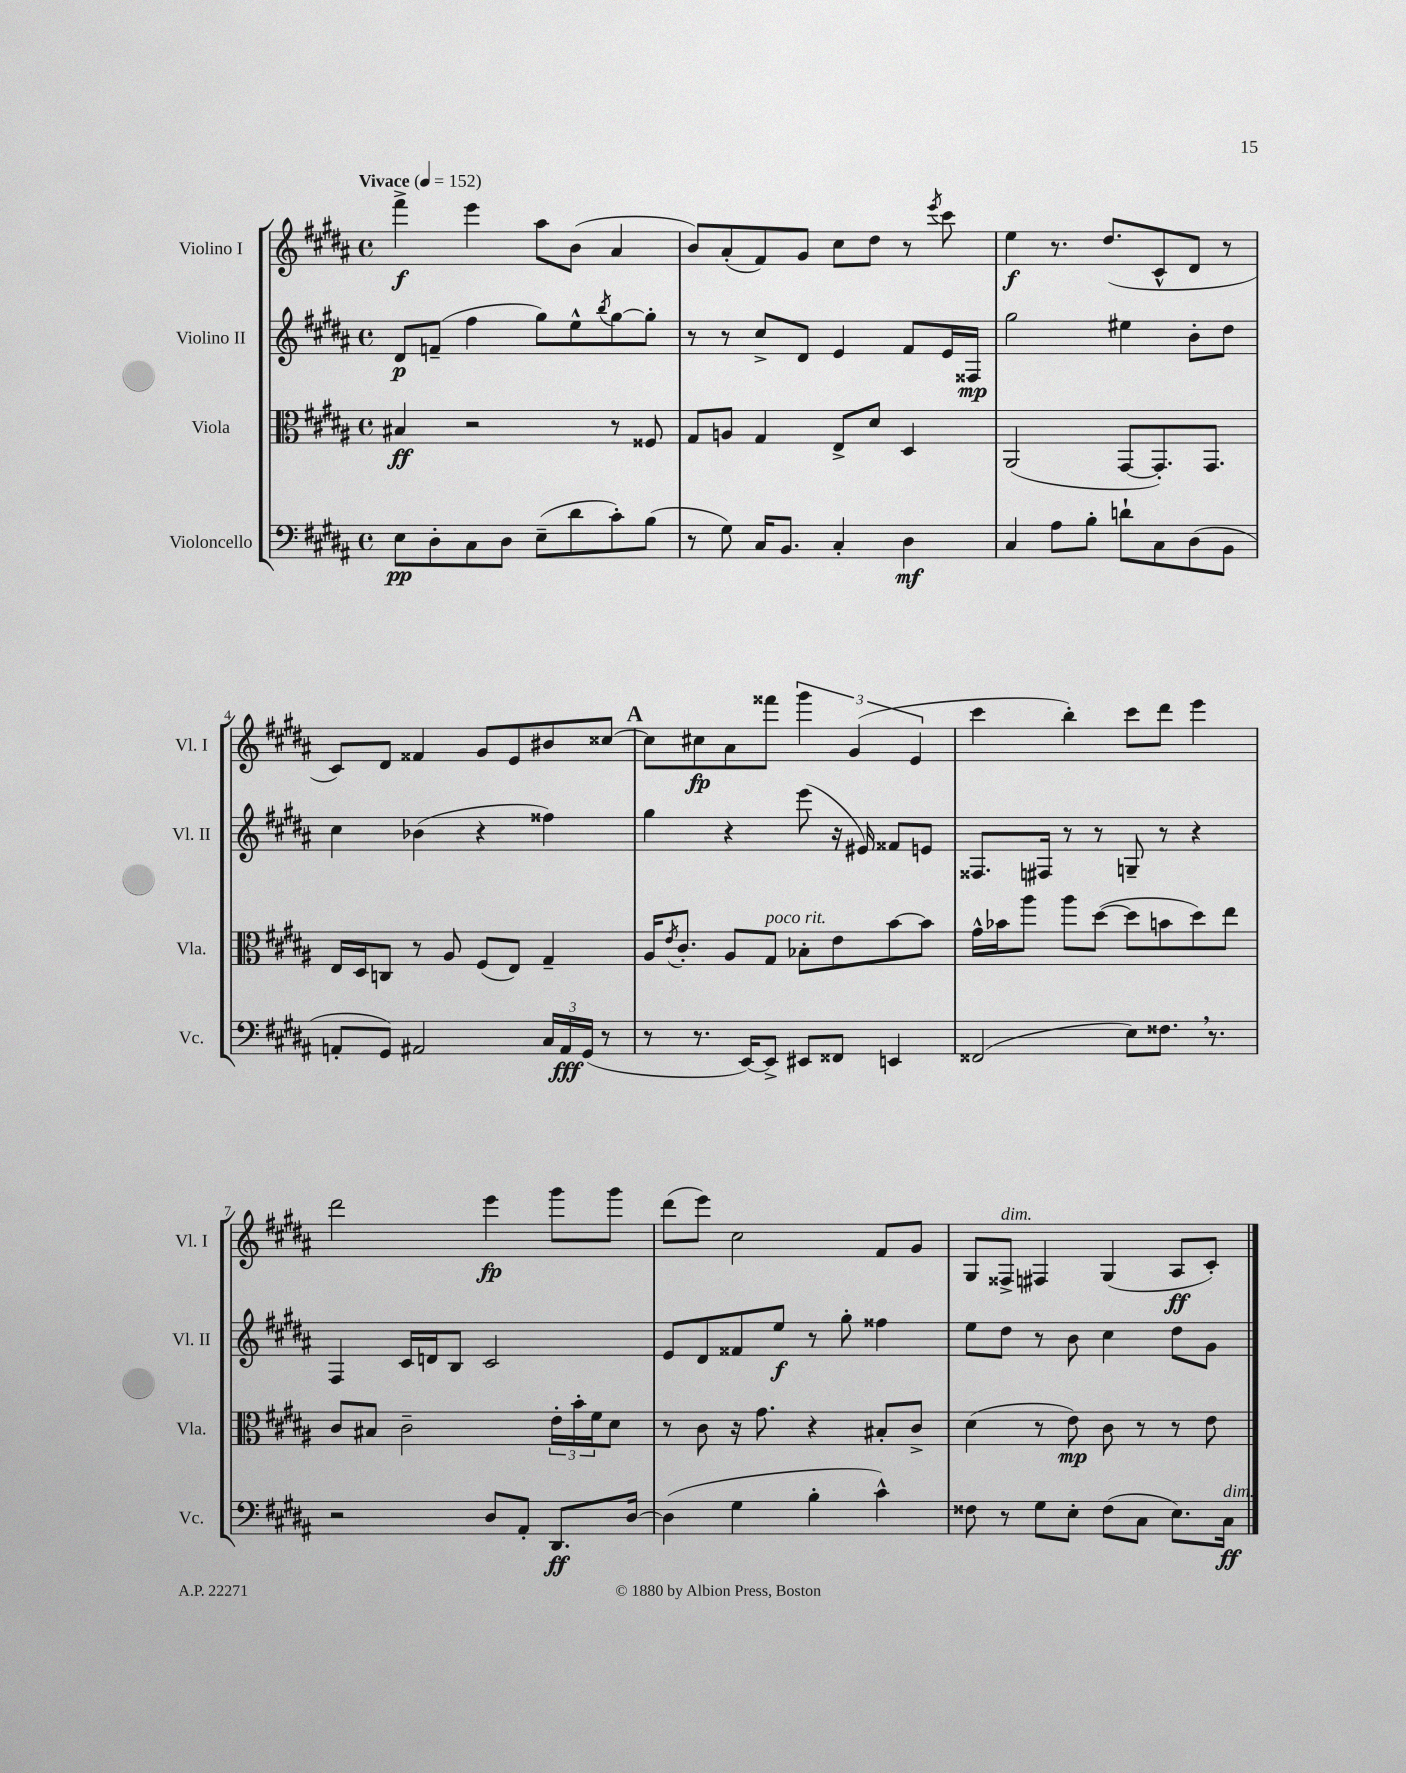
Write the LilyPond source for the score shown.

<<
\new StaffGroup <<
\new Staff = "s0" \with { instrumentName = "Violino I" shortInstrumentName = "Vl. I" } {
    \clef treble \key b \major \defaultTimeSignature \time 4/4 \tempo "Vivace" 4 = 152
    fis'''4->\f e'''4 ais''8 b'8( ais'4 |
    b'8) ais'8-.( fis'8) gis'8 cis''8 dis''8 r8 \acciaccatura { e'''8 } cis'''8 |
    e''4\f r8. dis''8.( cis'8-^ dis'8 r8 |
    cis'8) dis'8 fisis'4 gis'8 e'8 bis'8 cisis''8~ |
    \mark \markup { \bold "A" } cisis''8 cis''8\fp ais'8 fisis'''8 \tuplet 3/2 { gis'''4 gis'4( e'4 } |
    cis'''4 b''4-.) cis'''8 dis'''8 e'''4 |
    dis'''2 e'''4\fp gis'''8 gis'''8 |
    dis'''8( e'''8) cis''2 fis'8 gis'8 |
    gis8 fisis8->^\markup { \italic "dim." } fis4 gis4( ais8\ff cis'8-.) \bar "|." |
}
\new Staff = "s1" \with { instrumentName = "Violino II" shortInstrumentName = "Vl. II" } {
    \clef treble \key b \major \defaultTimeSignature \time 4/4
    dis'8\p f'8--( fis''4 gis''8) e''8-^ \acciaccatura { b''8 } gis''8~ gis''8-. |
    r8 r8 cis''8-> dis'8 e'4 fis'8 e'16 fisis16\mp |
    gis''2 eis''4 b'8-. dis''8 |
    cis''4 bes'4( r4 fisis''4) |
    \mark \markup { \bold "A" } gis''4 r4 e'''8( r16 eis'16) fisis'8 e'8 |
    fisis8. fis16 r8 r8 g8-- r8 r4 |
    fis4 cis'16 d'16 b8 cis'2 |
    e'8 dis'8 fisis'8 e''8\f r8 gis''8-. fisis''4 |
    e''8 dis''8 r8 b'8 cis''4 dis''8 gis'8 \bar "|." |
}
\new Staff = "s2" \with { instrumentName = "Viola" shortInstrumentName = "Vla." } {
    \clef alto \key b \major \defaultTimeSignature \time 4/4
    bis4\ff r2 r8 fisis8 |
    gis8 a8 gis4 e8-> dis'8 dis4 |
    ais,2( gis,8~ gis,8.-.) gis,8. |
    e16 dis16 c8 r8 ais8 fis8( e8) gis4-- |
    \mark \markup { \bold "A" } ais16 \acciaccatura { e'8 } cis'8.-. ais8 gis8^\markup { \italic "poco rit." } bes8-. e'8 b'8~ b'8 |
    gis'16-^ bes'16 ais''8 ais''8 dis''8~( dis''8 b'8 dis''8) e''8 |
    cis'8 bis8 cis'2-- \tuplet 3/2 { e'16-. b'16-. fis'16 } dis'8 |
    r8 cis'8 r16 gis'8. r4 bis8-. cis'8-> |
    dis'4( r8 e'8\mp) cis'8 r8 r8 e'8 \bar "|." |
}
\new Staff = "s3" \with { instrumentName = "Violoncello" shortInstrumentName = "Vc." } {
    \clef bass \key b \major \defaultTimeSignature \time 4/4
    e8\pp dis8-. cis8 dis8 e8--( dis'8 cis'8-.) b8( |
    r8 gis8) cis16 b,8. cis4-. dis4\mf |
    cis4 ais8 b8-. d'8-! cis8 dis8( b,8 |
    a,8-. gis,8) ais,2 \tuplet 3/2 { cis16 ais,16\fff gis,16( } r8 |
    \mark \markup { \bold "A" } r8 r8. e,16~) e,8-> eis,8 fisis,8 e,4 |
    fisis,2( e8) fisis8. \breathe r8. |
    r2 dis8 ais,8-. dis,8.\ff dis16~ |
    dis4( gis4 b4-. cis'4-^) |
    fisis8 r8 gis8 e8-. fisis8( cis8 e8.) cis16\ff^\markup { \italic "dim." } \bar "|." |
}
>>
>>
